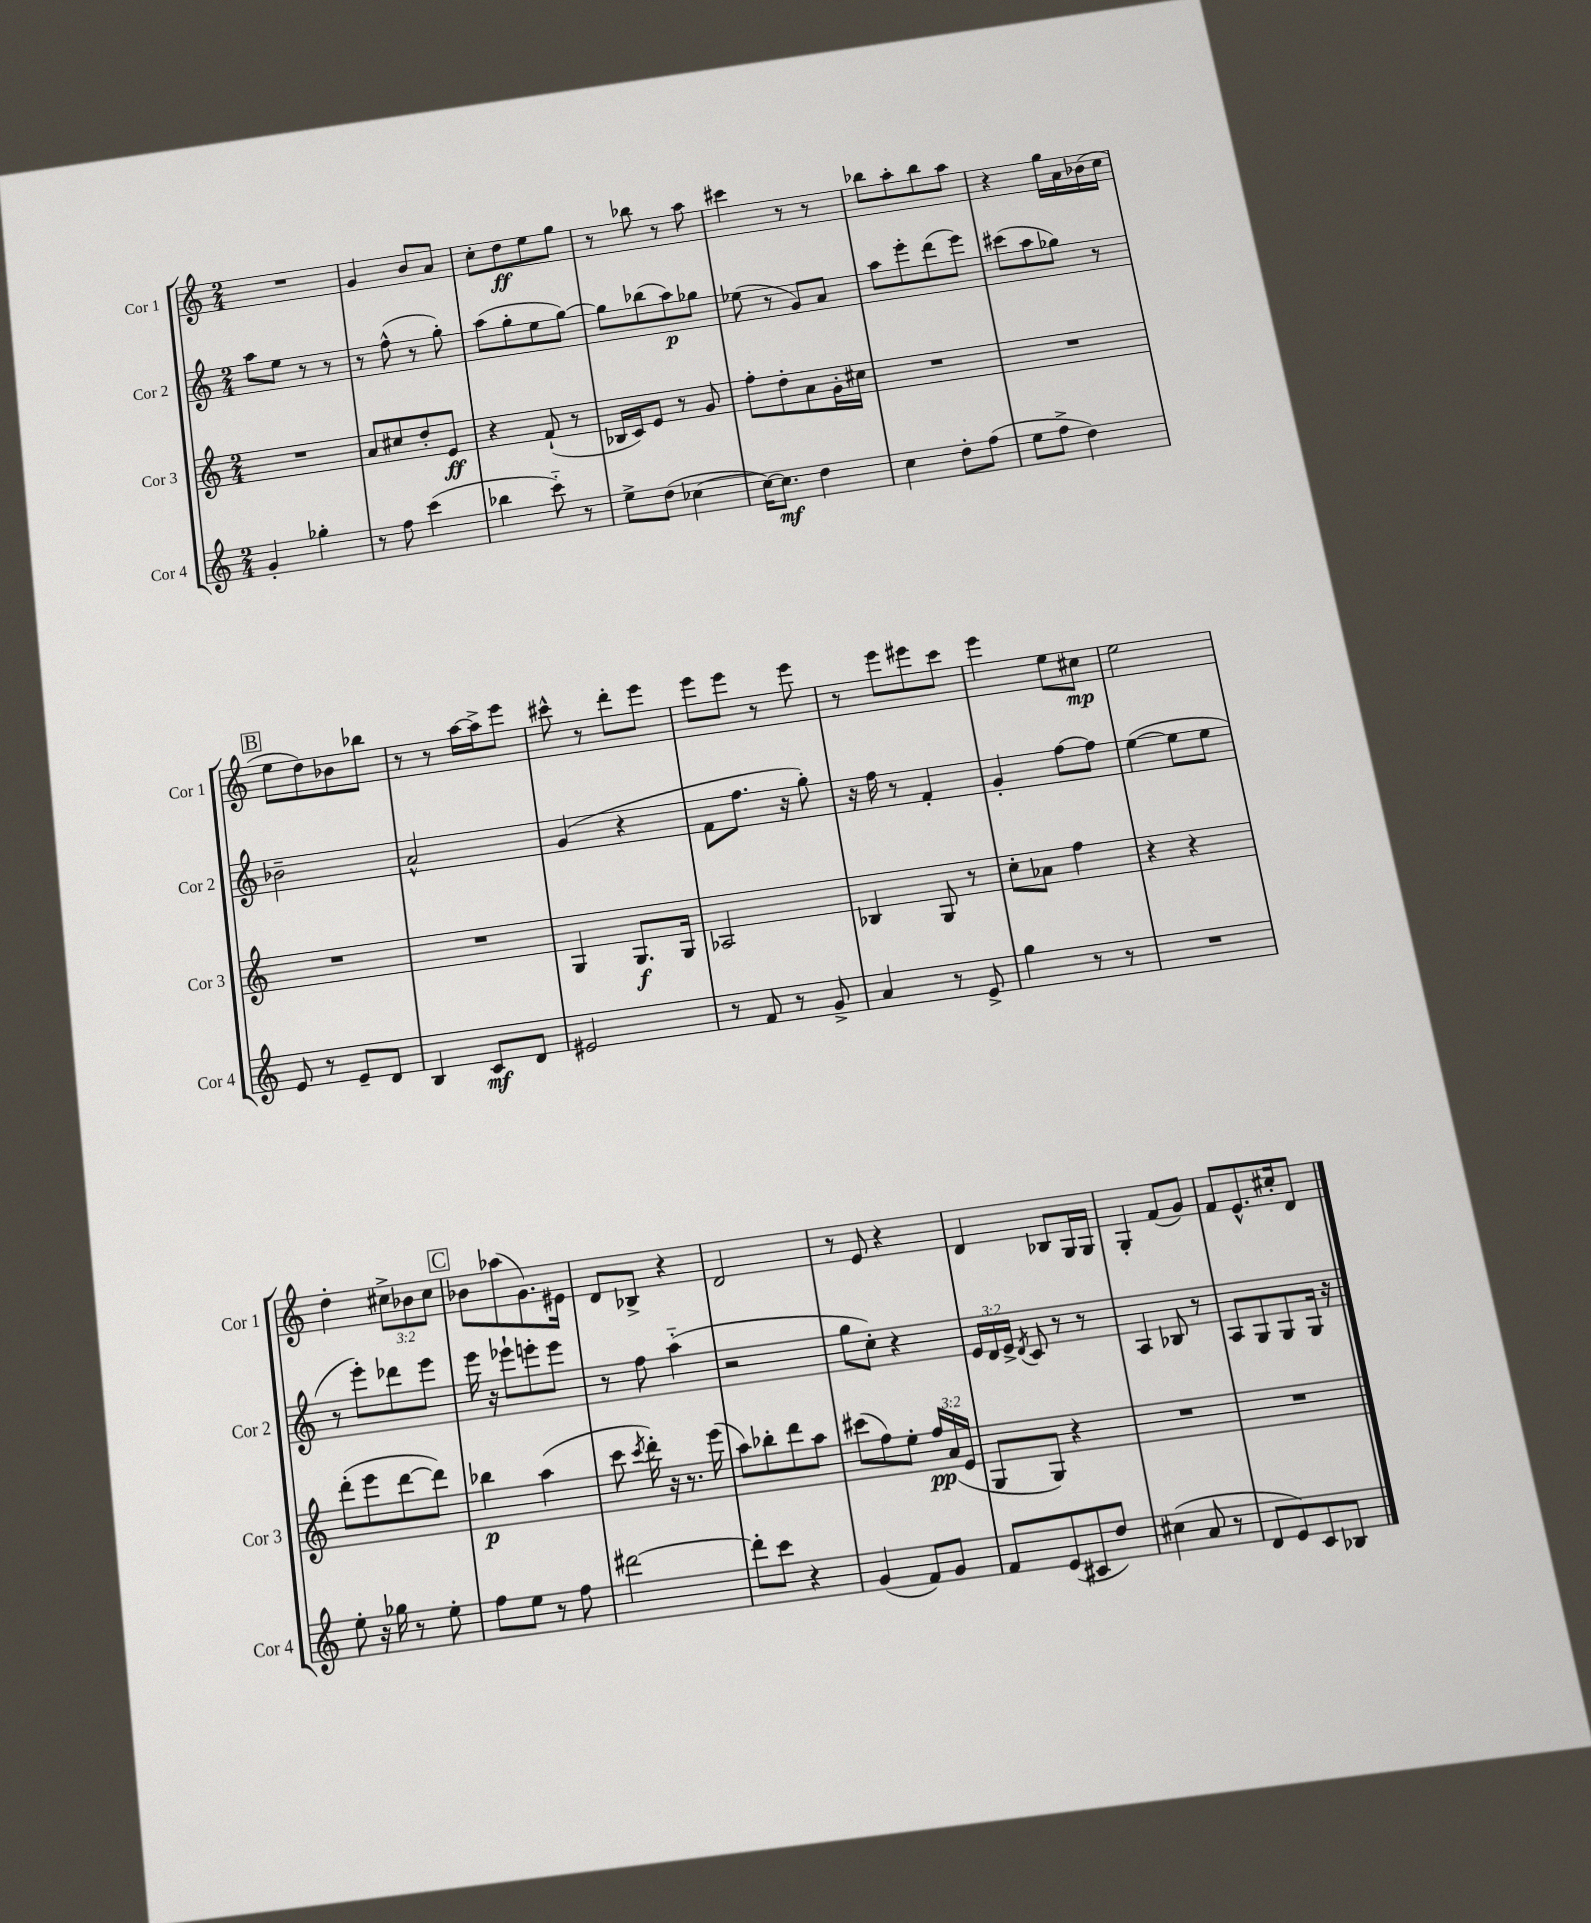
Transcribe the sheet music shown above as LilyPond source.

<<
\new StaffGroup <<
\new Staff = "s0" \with { instrumentName = "Cor 1" shortInstrumentName = "Cor 1" } {
    \clef treble \key c \major \numericTimeSignature \time 2/4 \override Staff.TupletNumber.text = #tuplet-number::calc-fraction-text
    \autoBeamOff R2 |
    g'4 b'8[ a'8] |
    c''8[-. d''8\ff e''8 g''8] |
    r8 bes''8 r8 a''8 |
    cis'''4 r8 r8 |
    bes''8[ a''8-. bes''8 a''8] |
    r4 g''16[ a'16 bes'16( c''16] |
    \mark \markup { \box "B" } e''8[ d''8) bes'8 bes''8] |
    r8 r8 a''16[~ a''16-> e'''8] |
    cis'''8-^ r8 d'''8[-. e'''8] |
    e'''8[ e'''8] r8 e'''8 |
    r8 e'''8[ eis'''8 c'''8] |
    e'''4 e''8[ cis''8]\mp |
    e''2 |
    d''4-. \tuplet 3/2 { cis''8[-> bes'8 cis''8] } |
    \mark \markup { \box "C" } bes'8[ aes''8( g'8.) eis'16] |
    d'8[ bes8]-> r4 |
    d'2 |
    r8 e'8 r4 |
    d'4 bes8[ g16 g16] |
    g4-. f'8[( g'8]) |
    f'8[ e'8.-^ cis''16-. d'8] \bar "|." |
}
\new Staff = "s1" \with { instrumentName = "Cor 2" shortInstrumentName = "Cor 2" } {
    \clef treble \key c \major \numericTimeSignature \time 2/4 \override Staff.TupletNumber.text = #tuplet-number::calc-fraction-text
    \autoBeamOff a''8[ e''8] r8 r8 |
    r8 f''8-^( r8 g''8-.) |
    a''8[( g''8-. e''8 g''8]~) |
    g''8[ bes''8( a''8\p) ges''8] |
    ees''8( r8 g'8[) a'8] |
    a''8[ e'''8-. d'''8( e'''8]) |
    cis'''8[( a''8 ges''8]) r8 |
    \mark \markup { \box "B" } bes'2-- |
    a'2-^ |
    g'4( r4 |
    f'8[ f''8.] r16 g''8-.) |
    r16 f''16 r8 f'4-. |
    g'4-. f''8[~ f''8] |
    e''4~( e''8[ e''8] |
    r8 e'''8[-.) des'''8 e'''8] |
    \mark \markup { \box "C" } e'''16 r16 ees'''8[-! e'''8-. e'''8] |
    r8 f''8 a''4-_( |
    r2 |
    g''8[ c''8]-.) r4 |
    \tuplet 3/2 { e'16[ d'16 e'16]-> } \acciaccatura { d'8 } c'8 r8 r8 |
    a4 bes8 r8 |
    a8[ g8 g8 g16] r16 \bar "|." |
}
\new Staff = "s2" \with { instrumentName = "Cor 3" shortInstrumentName = "Cor 3" } {
    \clef treble \key c \major \numericTimeSignature \time 2/4 \override Staff.TupletNumber.text = #tuplet-number::calc-fraction-text
    \autoBeamOff R2 |
    a'8[ cis''8 d''8-. e'8]\ff |
    r4 f'8-!( r8 |
    bes16[ c'16) e'8] r8 g'8 |
    f''8[-. d''8-. a'8 g'16-. cis''16] |
    R2 |
    R2 |
    \mark \markup { \box "B" } R2 |
    R2 |
    g4 g8.[\f g16] |
    aes2 |
    bes4 g8 r8 |
    c''8[-. aes'8] f''4 |
    r4 r4 |
    d'''8[-.( e'''8 d'''8~ d'''8]) |
    \mark \markup { \box "C" } bes''4\p a''4( |
    c'''8 \acciaccatura { c'''8 } d'''16-.) r16 r8. e'''16( |
    a''8[) bes''8-. d'''8 a''8] |
    cis'''8[( f''8) e''8]-. \tuplet 3/2 { f''16[\pp a'16( e'16] } |
    g8[ g8]) r4 |
    R2 |
    R2 \bar "|." |
}
\new Staff = "s3" \with { instrumentName = "Cor 4" shortInstrumentName = "Cor 4" } {
    \clef treble \key c \major \numericTimeSignature \time 2/4
    \autoBeamOff g'4-. ges''4-. |
    r8 f''8 c'''4( |
    bes''4 c'''8-_) r8 |
    e''8[-> d''8]( ces''4~ |
    ces''16[~) ces''8.]\mf d''4 |
    c''4 d''8[-. f''8]( |
    e''8[ f''8]-> d''4) |
    \mark \markup { \box "B" } e'8 r8 e'8[-- d'8] |
    b4 c'8[\mf d'8] |
    eis'2 |
    r8 f'8 r8 g'8-> |
    a'4 r8 e'8-> |
    g''4 r8 r8 |
    R2 |
    e''8-. r16 ges''16 r8 e''8-. |
    \mark \markup { \box "C" } f''8[ e''8] r8 f''8 |
    dis'''2~ |
    dis'''8[-. c'''8] r4 |
    g'4( f'8[) g'8] |
    f'8[ e'8( cis'8 d''8]) |
    cis''4( a'8 r8 |
    d'8[ e'8) c'8 bes8] \bar "|." |
}
>>
>>
\layout { \context { \Score \remove "Bar_number_engraver" } }
